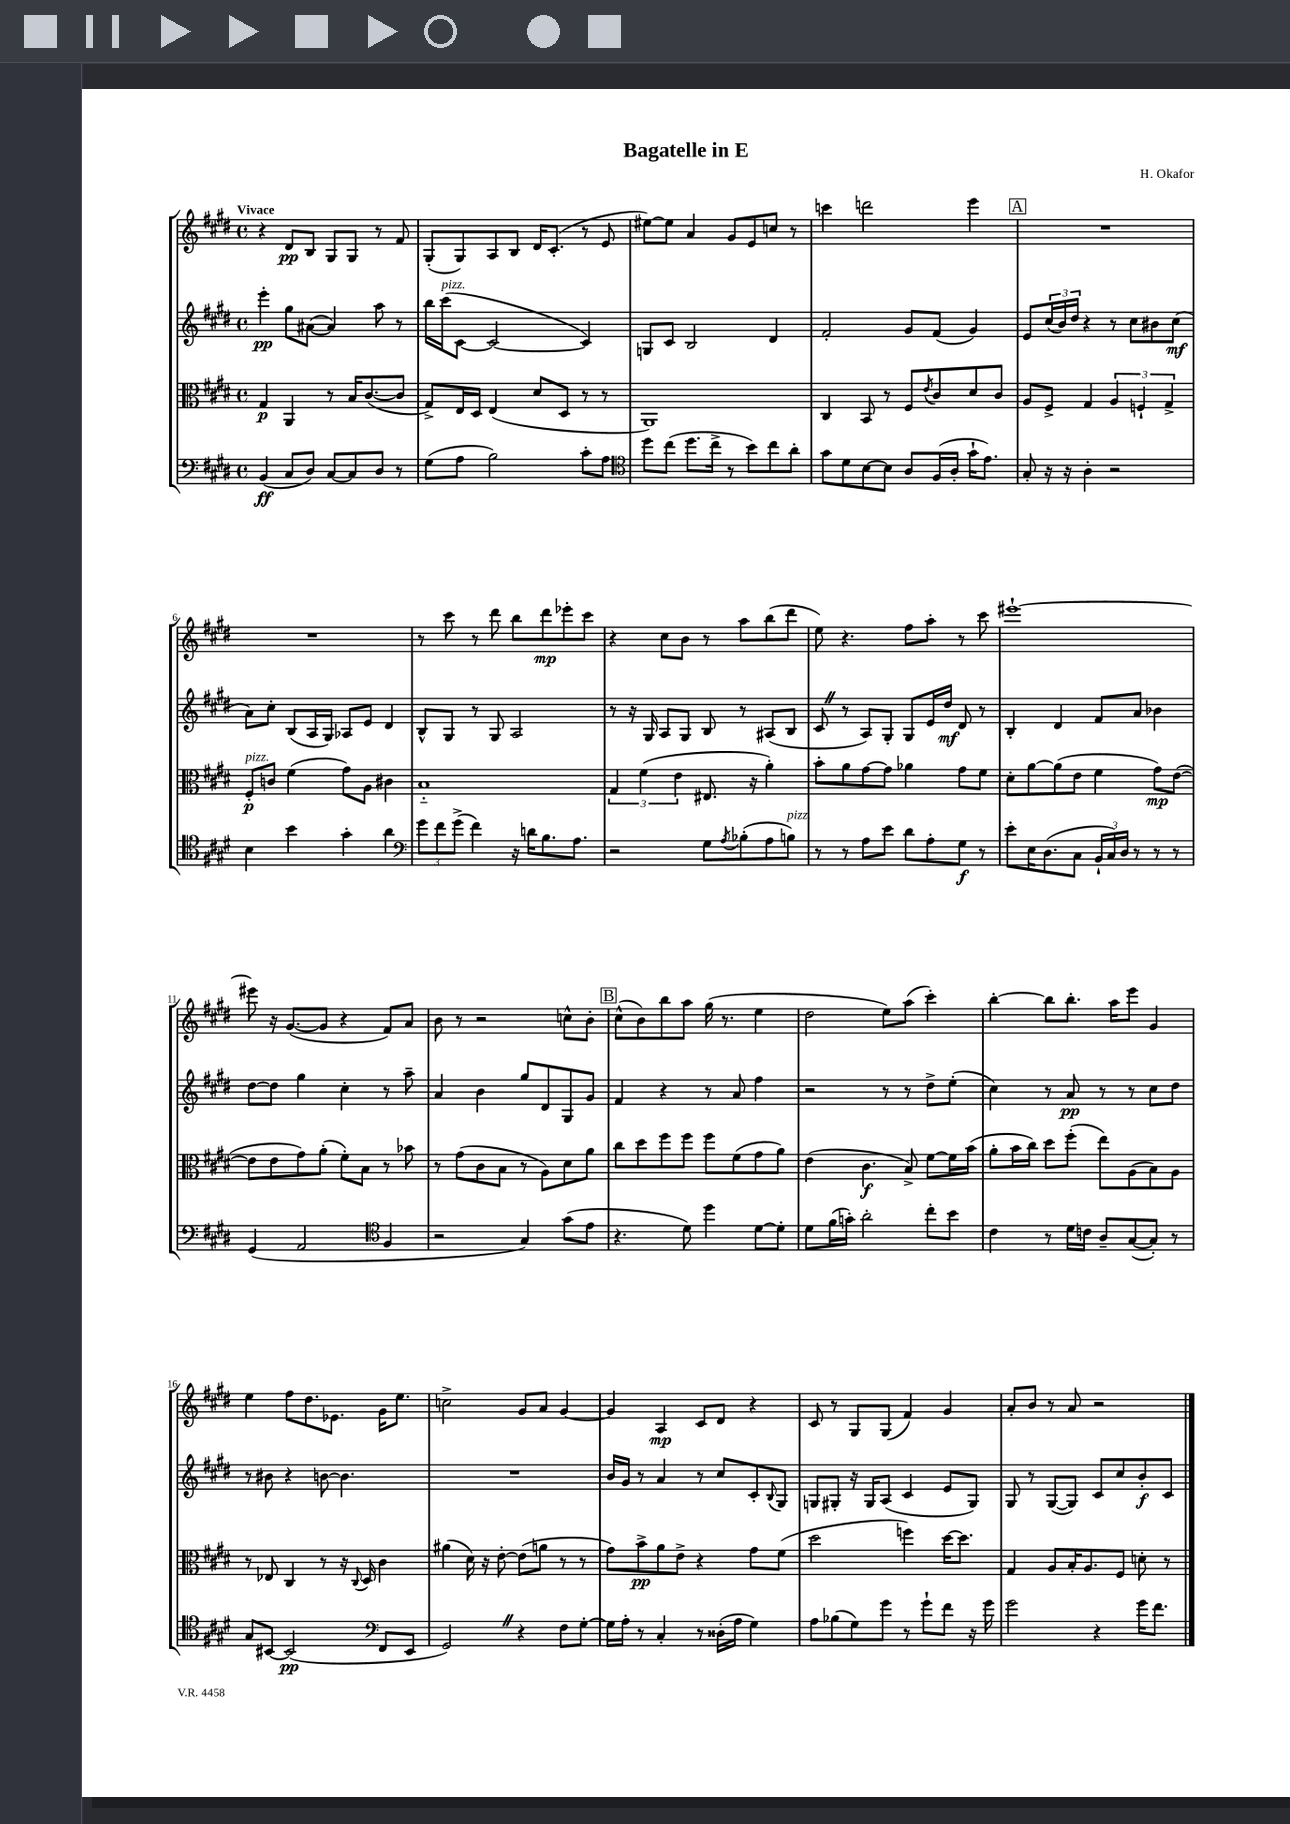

**kern	**kern	**kern	**kern
*staff4	*staff3	*staff2	*staff1
*clefF4	*clefC3	*clefG2	*clefG2
*k[f#c#g#d#]	*k[f#c#g#d#]	*k[f#c#g#d#]	*k[f#c#g#d#]
*M4/4	*M4/4	*M4/4	*M4/4
*met(c)	*met(c)	*met(c)	*met(c)
(4BB	4G#	4eee'	4r
8C#	4AA	8gg#	8d#
8D#)	.	([8a#	8B
[8C#	8r	4a#])	8G#
8C#]	16B	.	8G#
.	([8.c#	.	.
8D#	.	8aa	8r
8r	8c#]	8r	8f#
=	=	=	=
(8G#	8G#^)	16bb	(8G#'
.	.	(16ccc#	.
8A	16E	[8c#	8G#)
.	16D#	.	.
2B)	(4E	2c#_	8A
.	.	.	8B
.	8d#	.	16d#
.	.	.	(8.c#'
.	8D#	.	.
8c#'	8r	4c#])	8r
8A	8r	.	8e
=	=	=	=
*clefC4	*	*	*
8dd#	1AA)	8G	[8ee#)
(8cc#	.	8c#	8ee#]
8.dd#	.	2B	4a
16cc#^	.	.	.
8r	.	.	8g#
8b)	.	.	8e
8cc#	.	4d#	8cc
8a'	.	.	8r
=	=	=	=
8g#	4C#	2f#'	4ccc
8d#	.	.	.
[8B	8BB	.	2ddd
8B]	8r	.	.
8A	8F#	8g#	.
.	8qe	.	.
(16F#	8c#	(8f#	.
16A'	.	.	.
16g#`	8d#	4g#)	4eee
8.e)	.	.	.
.	8c#	.	.
=	=	=	=
8G#'	8A	8e	1r
16r	8F#^	(24cc#	.
.	.	24b)	.
16r	.	.	.
.	.	24dd#	.
4A'	4G#	4r	.
2r	6A	8r	.
.	.	8cc#	.
.	6F`	.	.
.	.	8b#	.
.	6G#^	.	.
.	.	(8cc#	.
=	=	=	=
4B	8F#'	8a)	1r
.	8c	8cc#'	.
4b	(4f#	(8B	.
.	.	16A	.
.	.	16G#)	.
4g#'	8g#)	8A-	.
.	8A	8e	.
4a	4c#	4d#	.
=	=	=	=
*clefF4	*	*	*
12g#	1B'~	8B^^	8r
12f#	.	.	.
.	.	8G#	8ccc#
(12g#^	.	.	.
4f#)	.	8r	8r
.	.	8G#	8ddd#
16r	.	2A	8bb
16d	.	.	.
8.B	.	.	8ddd#
.	.	.	8eee-'
8.A	.	.	.
.	.	.	8ccc#
=	=	=	=
2r	6G#	8r	4r
.	.	16r	.
.	(6f#	.	.
.	.	16G#	.
.	.	8A	8cc#
.	6e	.	.
.	.	8G#	8b
8G#	8.E#	8B	8r
8qA	.	.	.
(8B-'	.	8r	8aa
.	16r	.	.
8A	4a')	(8A#	(8bb
8B)	.	8B	8ddd#
=	=	=	=
8r	8b'	8c#	8ee)
8r	8a	8r	4.r
8A	[8g#	8A)	.
8e	8g#]	8G#'	.
8d#	4a-	8G#	8ff#
8A'	.	16e	8aa'
.	.	16dd#	.
8G#	8g#	8d#	8r
8r	8f#	8r	8ccc#
=	=	=	=
8e'	8d#'	4B'	[1eee#`
16E	[8a	.	.
(8.D#	.	.	.
.	(8a]	4d#	.
8C#	8e	.	.
24BB`	4f#	8f#	.
24C#)	.	.	.
24D#	.	.	.
8r	.	8a	.
8r	8g#)	4b-	.
8r	([8e	.	.
=	=	=	=
(4GG#	8e]	[8dd#	8eee#]
.	8e	8dd#]	16r
.	.	.	([8.g#
2AA	8g#)	4gg#	.
.	(8a'	.	8g#]
.	8f#')	4cc#'	4r
.	8B	.	.
*clefC4	*	*	*
4F#	8r	8r	8f#)
.	8b-	8aa~	8a
=	=	=	=
2r	8r	4a	8b
.	(8g#	.	8r
.	8c#	4b	2r
.	8B	.	.
4G#)	8r	8gg#	.
.	8A)	8d#	.
(8g#	8d#	8G#	8cc^^
8e	8a	8g#	8b'
=	=	=	=
4.r	8cc#	4f#	(8cc#^^
.	8dd#	.	8b)
.	8ff#	4r	8bb
8d#)	8ff#	.	8aa
4dd#	8ff#	8r	(16gg#
.	.	.	8.r
.	(8f#	8a	.
[8d#	8g#	4ff#	4ee
8d#']	8a)	.	.
=	=	=	=
8d#	(4e	2r	2dd#
(16f#	.	.	.
16g')	.	.	.
2a'	4.c#	.	.
.	.	8r	8ee)
.	8B^)	8r	(8aa
8cc#'	[8f#	8dd#^	4ccc#')
8b	16f#]	(8ee'	.
.	(16b	.	.
=	=	=	=
4c#	8a'	4cc#)	[4bb'
.	16b	.	.
.	16cc#)	.	.
8r	8dd#	8r	8bb]
16d#	(8ff#'	8a	8.bb'
16c	.	.	.
8A~	8ee)	8r	.
.	.	.	16aa
([8G#	(8A	8r	8eee
8G#'])	8B)	8cc#	4g#
8r	8A	8dd#	.
=	=	=	=
8G#	8r	8r	4ee
[8BB#	8E-	8b#	.
(2BB#]	4C#	4r	8ff#
.	.	.	8.dd#
.	8r	[8b	.
.	.	.	8.e-
.	16r	4.b]	.
.	8qqC#	.	.
.	16D#	.	.
*clefF4	*	*	*
8FF#	4c#	.	16g#
.	.	.	8.ee
8EE	.	.	.
=	=	=	=
2GG#)	(4a#	1r	2cc^
.	16d#)	.	.
.	16r	.	.
.	[8e'	.	.
4r	(8e]	.	8g#
.	8a	.	8a
8F#	8r	.	[4g#
[8G#'	8r	.	.
=	=	=	=
16G#]	8g#)	16b	4g#]
16A'	.	16g#	.
8r	8b^	8r	.
4C#'	8a	4a	4A
.	8e^	.	.
8r	4r	8r	8c#
(16D##'	.	8cc#	8d#
16A	.	.	.
4G#)	8g#	8c#'	4r
.	.	8qqB	.
.	(8f#	8G#	.
=	=	=	=
8A	2dd#	8G	8c#
(8B-	.	8G#'	8r
8G#)	.	16r	8G#
.	.	16G#	.
8g#	.	(8A	(8G#
8r	4ff)	4c#	4f#)
8g#`	.	.	.
8f#	[16dd#	8e	4g#
.	8.dd#]	.	.
16r	.	8G#)	.
16g#	.	.	.
=	=	=	=
2g#	4G#	8G#	8a'
.	.	8r	8b
.	8A	([8G#	8r
.	16B'	8G#])	8a
.	8.A	.	.
4r	.	8c#	2r
.	8F#	8cc#	.
16g#	8d'	8b'	.
8.f#	.	.	.
.	8r	8c#	.
==	==	==	==
*-	*-	*-	*-
